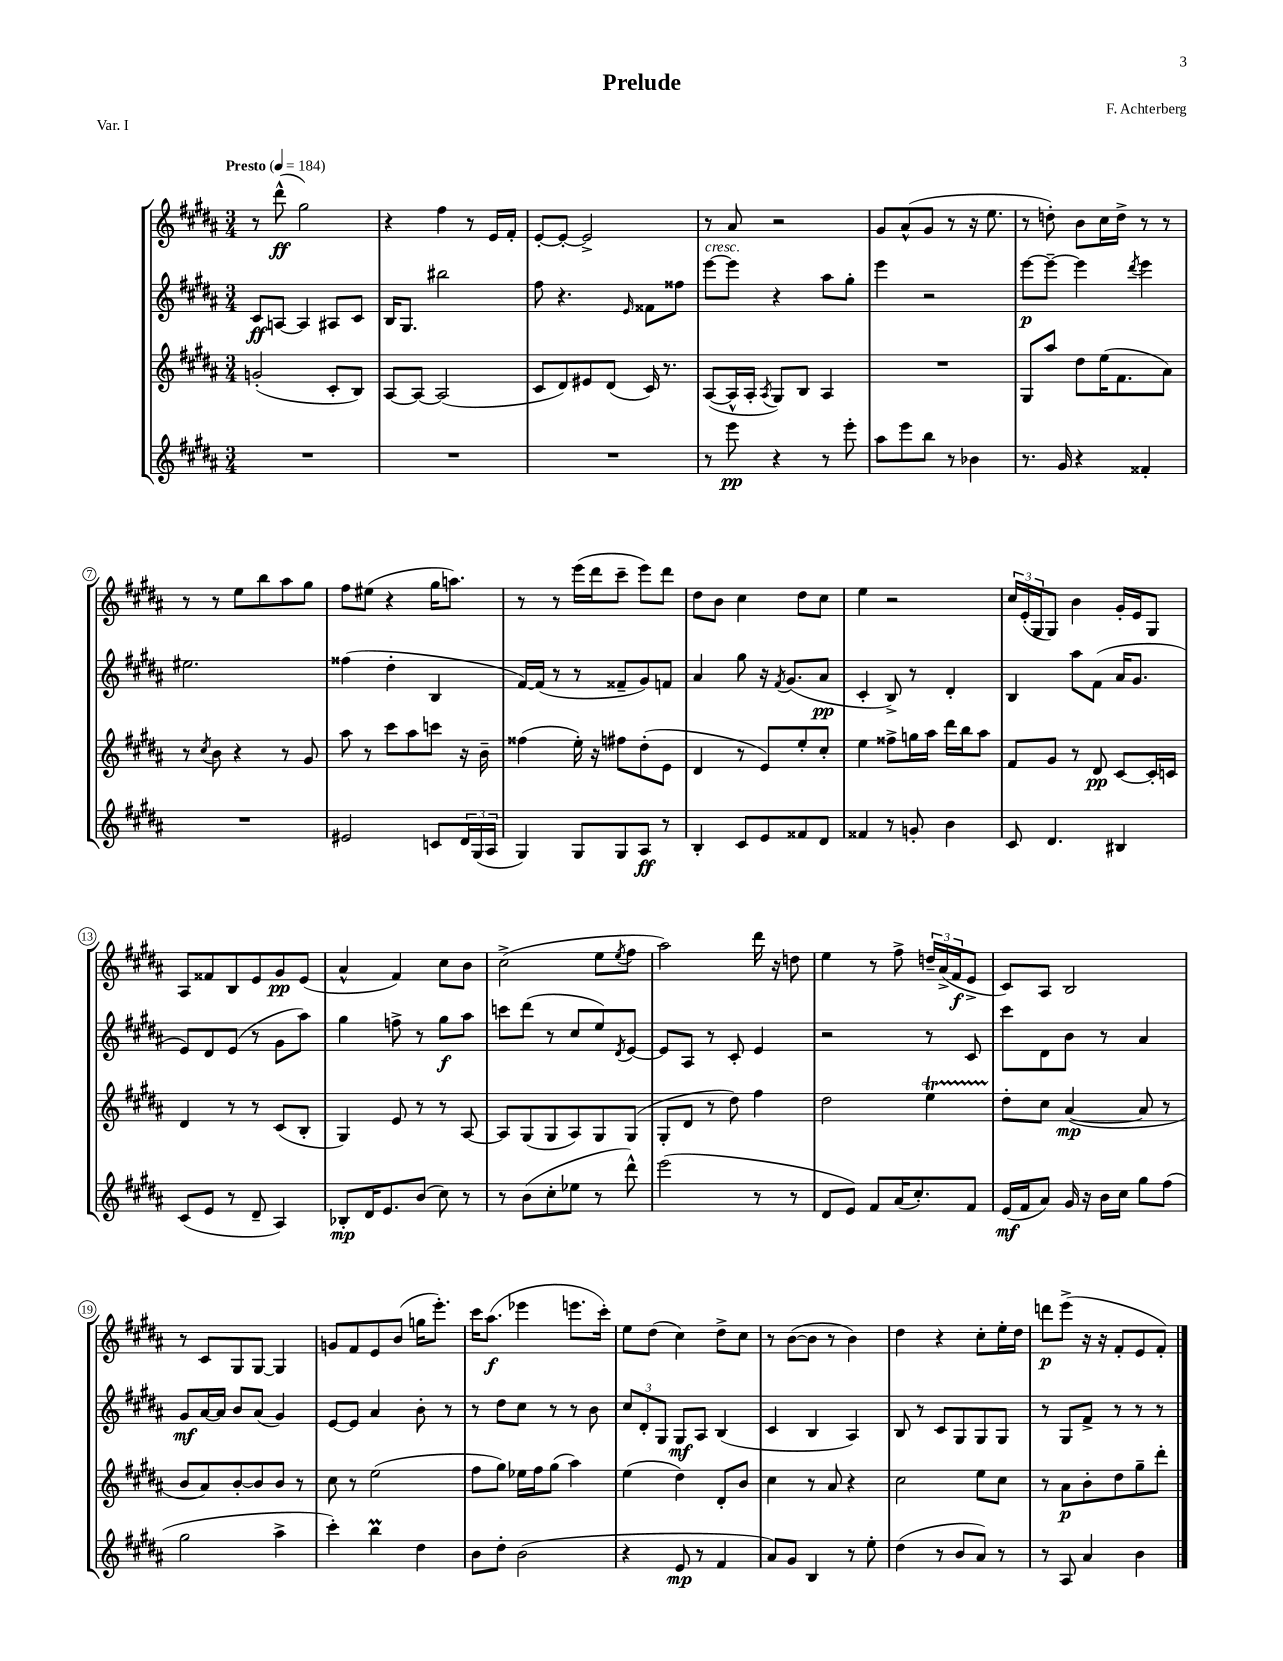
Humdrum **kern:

**kern	**kern	**kern	**kern
*staff4	*staff3	*staff2	*staff1
*clefG2	*clefG2	*clefG2	*clefG2
*k[f#c#g#d#a#]	*k[f#c#g#d#a#]	*k[f#c#g#d#a#]	*k[f#c#g#d#a#]
*M3/4	*M3/4	*M3/4	*M3/4
*MM184	*MM184	*MM184	*MM184
2.r	(2g'	8c#	8r
.	.	[8A	(8ddd#^^
.	.	4A]	2gg#)
.	8c#'	8A#	.
.	8B)	8c#	.
=	=	=	=
2.r	[8A#	16B	4r
.	.	8.G#	.
.	8A#_	.	.
.	(2A#]	2bb#	4ff#
.	.	.	8r
.	.	.	16e
.	.	.	16f#'
=	=	=	=
2.r	8c#	8ff#	[8e'
.	8d#)	4.r	8e'_
.	8e#	.	2e^]
.	(8d#	.	.
.	.	16qqe	.
.	16c#)	8f##	.
.	8.r	.	.
.	.	8ff##	.
=	=	=	=
8r	([8A#	[8eee	8r
8eee	16A#^^]	8eee]	8a#
.	16A#'	.	.
.	8qA#	.	.
4r	8G#)	4r	2r
.	8B	.	.
8r	4A#	8aa#	.
8eee'	.	8gg#'	.
=	=	=	=
8aa#	2.r	4eee	8g#
8eee	.	.	(8a#^^
8bb	.	2r	8g#
8r	.	.	8r
4b-	.	.	16r
.	.	.	8.ee
=	=	=	=
8.r	8G#	[8eee	8r
.	8aa#	8eee~_	8dd')
16g#	.	.	.
4r	8dd#	4eee]	8b
.	(16ee	.	16cc#
.	8.f#	.	16dd^
.	.	8qddd#	.
4f##'	.	4eee	8r
.	8a#)	.	8r
=	=	=	=
2.r	8r	2.ee#	8r
.	8qcc#	.	.
.	8b	.	8r
.	4r	.	8ee
.	.	.	8bb
.	8r	.	8aa#
.	8g#	.	8gg#
=	=	=	=
2e#	8aa#	(4ff##	8ff#
.	8r	.	(8ee#
.	8ccc#	4dd#'	4r
.	8aa#	.	.
8c	8ccc	4B	16gg#
.	.	.	8.aa)
24d#	16r	.	.
(24G#	.	.	.
.	16b~	.	.
24A#	.	.	.
=	=	=	=
4G#)	(4ff##	[16f#)	8r
.	.	(16f#]	.
.	.	8r	8r
8G#	16ee')	8r	(16eee
.	16r	.	16ddd#
8G#	8ff#	8f##~	8ccc#~
8A#	(8dd#'	8g#)	8eee)
8r	8e	8f	8ddd#
=	=	=	=
4B'	4d#	4a#	8dd#
.	.	.	8b
8c#	8r	8gg#	4cc#
8e	8e)	16r	.
.	.	8qf#	.
.	.	(8.g#	.
8f##	8ee'	.	8dd#
8d#	8cc#'	8a#	8cc#
=	=	=	=
4f##	4ee	4c#'	4ee
8r	8ff##^	8B^)	2r
8g'	16gg	8r	.
.	16aa#	.	.
4b	16ddd#	4d#'	.
.	16bb	.	.
.	8aa#	.	.
=	=	=	=
8c#	8f#	4B	24cc#
.	.	.	(24e'
.	.	.	24G#
4.d#	8g#	.	8G#)
.	8r	8aa#	4b
.	8d#	(8f#	.
4B#	[8c#	16a#	16g#'
.	.	8.g#	16e
.	16c#']	.	8G#
.	16c	.	.
=	=	=	=
(8c#	4d#	8e)	8A#
8e	.	8d#	8f##
8r	8r	(8e	8B
8d#~	8r	8r	8e
4A#)	(8c#	8g#	8g#
.	8B'	8aa#)	(8e
=	=	=	=
8B-'	4G#)	4gg#	4a#^^
16d#	.	.	.
8.e	.	.	.
.	8e	8ff^	4f#)
(8b	8r	8r	.
8cc#)	8r	8gg#	8cc#
8r	[8A#	8aa#	8b
=	=	=	=
8r	8A#]	8ccc	(2cc#^
(8b	(8G#	(8ddd#	.
8cc#'	8G#	8r	.
8ee-	8A#)	8cc#	.
8r	8G#	8ee)	8ee
.	.	8qd#	8qee
8ddd#^^)	(8G#	[8e	8ff#
=	=	=	=
(2eee	8G#'	8e]	2aa#)
.	8d#	8A#	.
.	8r	8r	.
.	8dd#)	8c#'	.
8r	4ff#	4e	16ddd#
.	.	.	16r
8r	.	.	8dd
=	=	=	=
8d#	2dd#	2r	4ee
8e)	.	.	.
8f#	.	.	8r
(16a#	.	.	8ff#^
8.cc#')	.	.	.
.	4ee	8r	24dd~
.	.	.	(24a#^
.	.	.	24f#
8f#	.	8c#	8e^
=	=	=	=
(16e	8dd#'	8ccc#	8c#)
16f#	.	.	.
8a#)	8cc#	8d#	8A#
16g#	([4a#	8b	2B
16r	.	.	.
16b	.	8r	.
16cc#	.	.	.
8gg#	8a#]	4a#	.
(8ff#	8r	.	.
=	=	=	=
2gg#	8b	8g#	8r
.	8a#)	[16a#	8c#
.	.	16a#]	.
.	[8b'	8b	8G#
.	8b]	(8a#	[8G#
4aa#^	8b	4g#)	4G#]
.	8r	.	.
=	=	=	=
4ccc#')	8cc#	[8e	8g
.	8r	8e]	8f#
4bb	(2ee	4a#	8e
.	.	.	(8b
4dd#	.	8b'	16gg
.	.	.	8.eee')
.	.	8r	.
=	=	=	=
8b	8ff#	8r	16ccc#
.	.	.	(8.aa#
8dd#'	8gg#)	8dd#	.
(2b	16ee-	8cc#	4eee-
.	16ff#	.	.
.	(8gg#	8r	.
.	4aa#)	8r	8.eee
.	.	8b	.
.	.	.	16ccc#')
=	=	=	=
4r	(4ee	12cc#	8ee
.	.	12d#'	.
.	.	.	(8dd#
.	.	12G#	.
8e	4dd#)	8G#	4cc#)
8r	.	8A#	.
4f#	8d#'	(4B	8dd#^
.	8b	.	8cc#
=	=	=	=
8a#)	4cc#	4c#	8r
8g#	.	.	([8b
4B	8r	4B	8b]
.	8a#	.	8r
8r	4r	4A#)	4b)
8ee'	.	.	.
=	=	=	=
(4dd#	2cc#	8B	4dd#
.	.	8r	.
8r	.	8c#	4r
8b	.	8G#	.
8a#)	8ee	8G#	8cc#'
8r	8cc#	8G#	16ee'
.	.	.	16dd#
=	=	=	=
8r	8r	8r	8ddd
8A#	8a#	8G#	(8eee^
4a#	8b'	8f#^	16r
.	.	.	16r
.	8dd#	8r	8f#'
4b	8gg#~	8r	8e
.	8ddd#'	8r	8f#')
==	==	==	==
*-	*-	*-	*-
